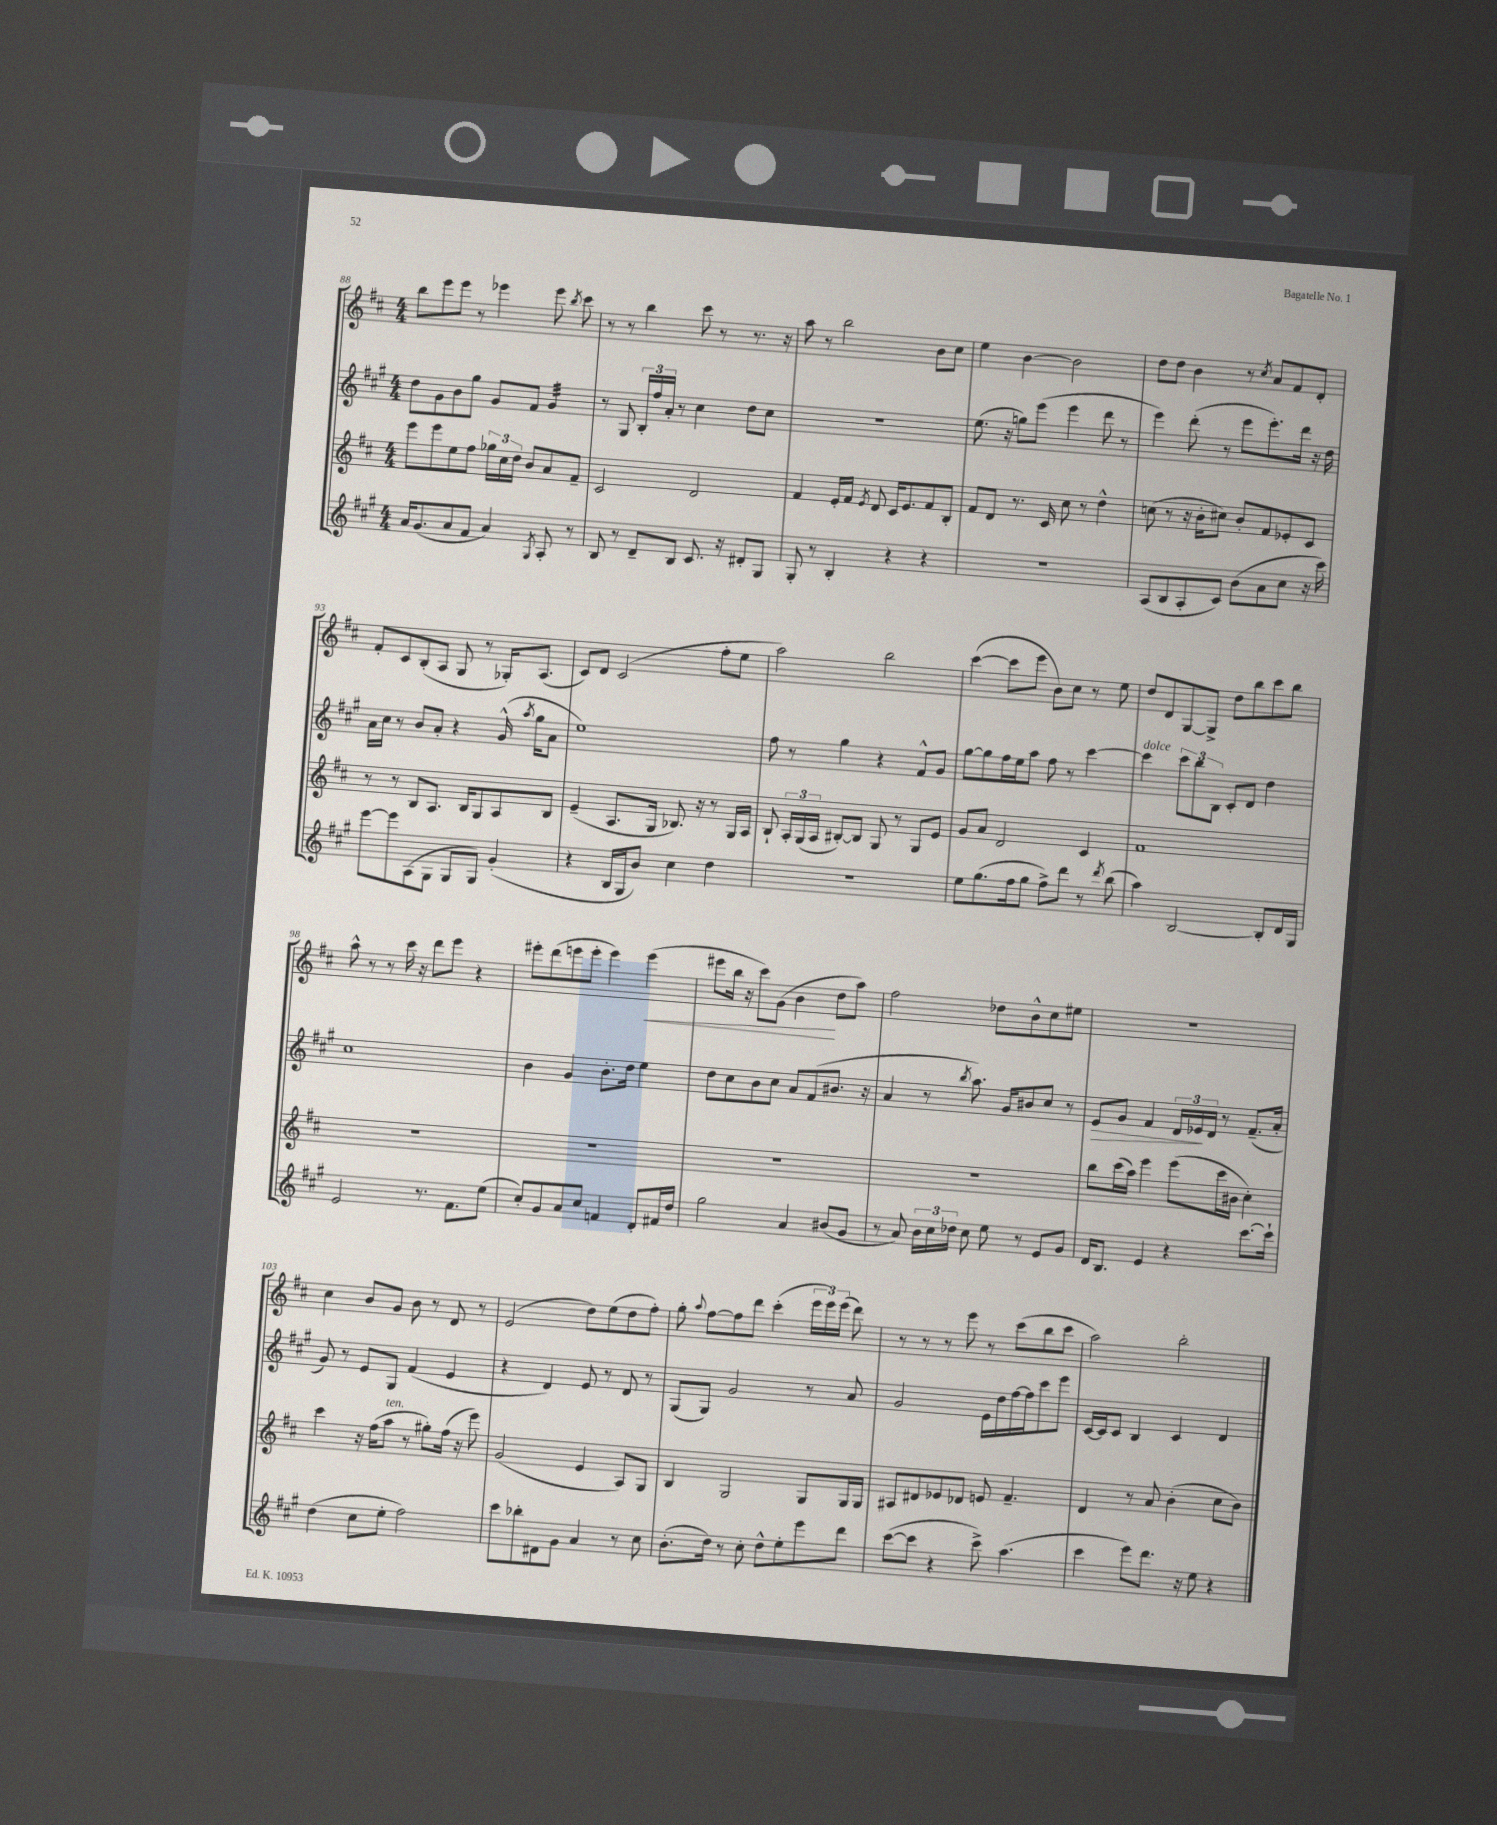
<<
\new StaffGroup <<
\new Staff = "s0" {
    \clef treble \key d \major \numericTimeSignature \time 4/4
    \autoBeamOff b''8[ e'''8 e'''8] r8 ees'''4 ees'''8 \acciaccatura { b''8 } cis'''8 |
    r8 r8 b''4 cis'''8 r8 r8. r16 |
    a''8 r8 b''2 b'8[ cis''8] |
    e''4 b'4~ b'2 |
    d''8[ d''8] b'4 r8 \acciaccatura { cis''8 } a'8[ fis'8 d'8]-. |
    fis'8[-. cis'8 b8-.( a8] g8 r8 ges16[-.) a8.]( |
    cis'8[) d'8] cis'2( fis''8[-. e''8] |
    a''2) b''2 |
    cis'''4~( cis'''8[ e'''8] b'8[) cis''8] r8 e''8 |
    d''8[ d'8 g8~ g8]-> d''8[ b''8 cis'''8 b''8] |
    a''8-^ r8 r8 cis'''16 r16 d'''8[ e'''8] r4 |
    eis'''8[-. d'''8( e'''8 e'''8]-. e'''4) e'''4\<( |
    eis'''8[ b''16] r16 cis'''8[) g'8]( b'4\! d''8[ a''8]) |
    fis''2 des''8[ b'8-^ cis''8 eis''8] |
    R1 |
    cis''4 b'8[ g'8] b'8 r8 d'8 r8 |
    e'2( d''8[) e''8( d''8 fis''8]-.) |
    g''8-. \appoggiatura { a''8 } fis''8[~ fis''8 d'''8] cis'''4-.( \tuplet 3/2 { e'''16[ e'''16) e'''16]( } d'''8) |
    r8 r8 r8 e'''8 r8 cis'''8[( b''8 cis'''8] |
    a''2) b''2-. \bar "|." |
}
\new Staff = "s1" {
    \clef treble \key a \major \numericTimeSignature \time 4/4
    \autoBeamOff d''8[ gis'8 b'8 gis''8] gis'8[ fis'8] gis'4:32 |
    r8 gis8 \tuplet 3/2 { b16[-. fis''16 a'16]-. } r8 cis''4 d''8[ cis''8] |
    R1 |
    e''8.( r16 g''8[) e'''8]( e'''4 d'''8 r8 |
    e'''4) d'''8-.( r8 e'''8[ e'''8.-.) d'''16] r16 d''16 |
    a'16[ cis''16] r8 b'8[ a'8]-. r4 gis'16-^( \acciaccatura { a''8 } gis''16[ a'8] |
    e''1) |
    fis''8 r8 gis''4 r4 fis'8[-^ gis'8] |
    gis''8[~ gis''8 fis''16 e''16 a''8] fis''8 r8 cis'''4~ |
    cis'''4^\markup { \italic "dolce" } \tuplet 3/2 { cis'''8[ b''8 b8] } cis'8[-. d'8] d''4 |
    cis''1 |
    b'4 gis'4 b'8.[-. d''16] e''4 |
    d''8[ cis''8 b'8 cis''8] a'8[ fis'8( bis'8.] r16 |
    a'4 r8 \acciaccatura { b''8 } a''8.) gis'16[ bis'8 cis''8] r8 |
    e'8[\> gis'8] fis'4 \tuplet 3/2 { d'16[ ees'16\! d'16] } r8 fis'8.[--( a'16]-. |
    gis'8) r8 e'8[ gis8] fis'4( e'4 |
    r4 d'4) e'8 r8 d'8 r8 |
    gis8[( gis8]) gis'2 r8 a'8 |
    gis'2 e'16[ d''16 fis''16~ fis''16 cis'''8 e'''8] |
    cis'16[~ cis'16 cis'8] b4 cis'4 d'4 \bar "|." |
}
\new Staff = "s2" {
    \clef treble \key d \major \numericTimeSignature \time 4/4
    \autoBeamOff e'''8[ e'''8 e''8 fis''8] \tuplet 3/2 { ges''16[ cis''16 d''16] } b'8[ a'8 fis'8]-- |
    cis'2 d'2 |
    fis'4 e'16[-. fis'16] \acciaccatura { e'8 } d'8 cis'16[ e'8. fis'8 b8]-. |
    fis'8[ d'8] r8. cis'16 cis''8 r8 d''4-^ |
    c''8( r8 r16 b'16[-. cis''8]) b'8[-. fis'8 ees'8-. cis'8] |
    r8 r8 b8[ a8.] b16[ g8 a8 b8] |
    e'4--( a8.[ g16] bes8.) r16 r8 g16[ a16] |
    b8-! \tuplet 3/2 { a16[-. g16( a16] } bis8[~-.) bis8] g8 r8 g8[ e'8] |
    g'8[ a'8] d'2 cis'4 |
    fis'1 |
    R1 |
    R1 |
    R1 |
    R1 |
    b''8[ cis'''16( a''16]) e'''4 e'''8[( cis'''16 bis'16] cis''4-.) |
    cis'''4 r16 fis''16[( a''8]^\markup { \italic "ten." } r8 gis''8[-.) fis''16]( r16 e'''8) |
    g'2( e'4 a8[) g8] |
    b4 g2 g8[ g16 g16] |
    ais8[ dis'8 ees'8 des'8] e'8 fis'4.-- |
    d'4 r8 a'8 b'4-.( cis''8[ b'8]) \bar "|." |
}
\new Staff = "s3" {
    \clef treble \key a \major \numericTimeSignature \time 4/4
    \autoBeamOff a'16[ gis'8.( a'8 fis'8] a'4) \acciaccatura { gis8 } a8-. r8 |
    b8 r8 d'8[-- b8] cis'8. r16 dis'8[-. gis8] |
    gis8-. r8 b4-. r4 r4 |
    R1 |
    a8[( b8 a8-. cis'8]) b'8[( a'8 cis''8] r16 cis'''16) |
    e'''8[~ e'''8 a8( gis8] gis8[ gis8]) gis'4-.( |
    r4 b16[ gis16 b'8]) cis''4 d''4 |
    R1 |
    e''8[ gis''8.( fis''16 gis''8] fis''8[->) d'''8] r8 \acciaccatura { d'''8 } b''8( |
    a''4) b2~ b8[-. d'16 gis16] |
    e'2 r8. fis'8.[ e''8]( |
    cis''8[-.) gis'8 a'8 cis''8] f'4 d'8[-. fis'16 d''16] |
    gis''2 a'4 bis'8[( gis'8] |
    r8 a'8) \tuplet 3/2 { b'16[ cis''16 des''16] } cis''8 e''8 r8 e'8[ gis'8] |
    d'16[ b8.] e'4 r4 cis'''8.[~ cis'''16]-! |
    d''4( cis''8[ e''8]-. fis''2) |
    cis'''8[ bes''8-. dis'8 gis'8] a'4 r8 cis''8 |
    b'8.[-.( d''16]) r8 cis''8-. d''8[-^ e''8-. e'''8 d'''8] |
    cis'''8[~( cis'''8] r4 cis'''8->) a''4.( |
    cis'''4 e'''8[) d'''8.] r16 e''8 r4 \bar "|." |
}
>>
>>
\layout { \context { \Score currentBarNumber = #88 } }
